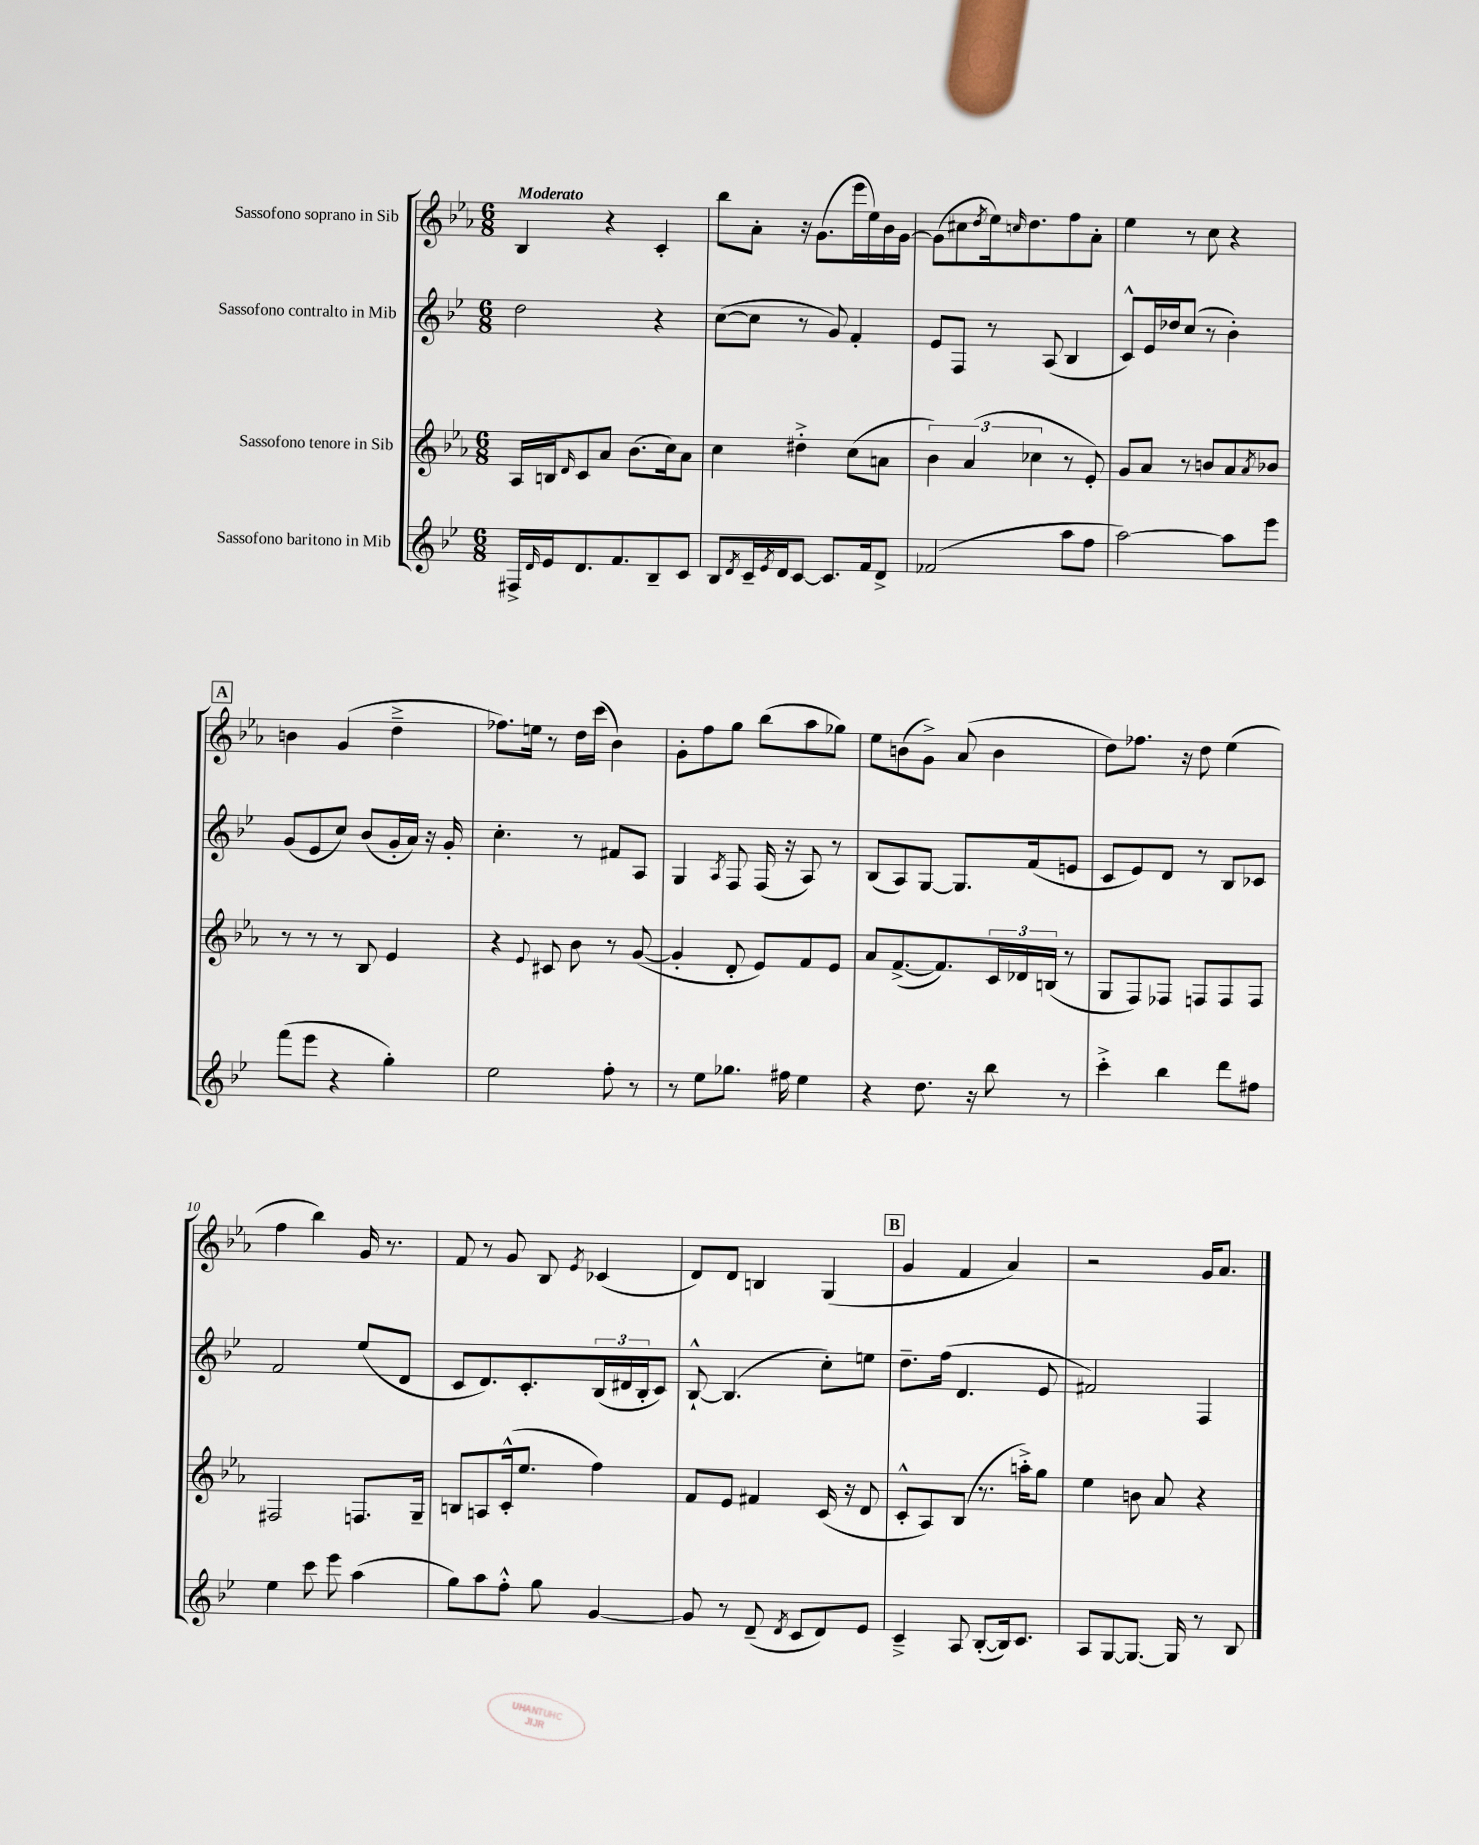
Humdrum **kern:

**kern	**kern	**kern	**kern
*staff4	*staff3	*staff2	*staff1
*clefG2	*clefG2	*clefG2	*clefG2
*k[b-e-]	*k[b-e-a-]	*k[b-e-]	*k[b-e-a-]
*M6/8	*M6/8	*M6/8	*M6/8
16F#^	16A-	2dd	4B-
16qqd	.	.	.
16e-	16B	.	.
.	16qqd	.	.
8.d	8c	.	.
.	8a-	.	4r
8.f	.	.	.
.	(8.b-	.	.
8B-~	.	4r	4c'
.	16cc)	.	.
8c	8a-	.	.
=	=	=	=
8B-	4cc	([8cc	8bb-
8qd	.	.	.
16c~	.	8cc]	8a-'
8qe-	.	.	.
16d	.	.	.
[8c	4dd#'^	8r	16r
.	.	.	(8.g
8.c]	.	8g)	.
.	(8cc	4f'	16eee-
16f	.	.	16ee-)
8d^	8a	.	16b-
.	.	.	[16g
=	=	=	=
(2f-	6b-)	8e-	(8g]
.	.	8F	8cc#
.	(6a-	.	.
.	.	.	8qdd
.	.	8r	16ee-)
.	.	.	16qqcc
.	.	.	8.dd
.	6cc-	.	.
.	.	(8A	.
8aa	8r	4B-	8ff
8ff	8e-')	.	8a-'
=	=	=	=
[2aa)	8g	8c^^)	4ee-
.	8a-	16e-	.
.	.	16dd-	.
.	8r	(8cc	8r
.	8b	8r	8cc
8aa]	8a-	4b-')	4r
.	8qa-	.	.
8eee-	8b-	.	.
=	=	=	=
(8fff	8r	(8g	4b
8eee-	8r	8e-	.
4r	8r	8cc)	(4g
.	8B-	(8b-	.
4gg')	4e-	16g'	4dd~^
.	.	16a)	.
.	.	16r	.
.	.	16g'	.
=	=	=	=
2ee-	4r	4.cc'	8.ff-)
.	.	.	16ee
.	8qqe-	.	.
.	8c#	.	8r
.	8b-	8r	16dd
.	.	.	(16ccc
8ff'	8r	8f#	4b-)
8r	([8g	8A	.
=	=	=	=
8r	4g']	4G	8g'
8ee-	.	.	8ff
.	.	8qA	.
8.gg-	8d'	8F	8gg
.	8e-)	(16F	(8bb-
16ff#	.	16r	.
4ee-	8f	8A)	8aa-
.	8e-	8r	8gg-)
=	=	=	=
4r	8a-	(8B-	8ee-
.	([8.f^	8A)	(8b
8.dd	.	[8G	8g^)
.	8.f])	.	.
.	.	8.G]	(8a-
16r	.	.	.
8bb-	24c	.	4b
.	24d-	.	.
.	.	(16f	.
.	(24B	.	.
8r	8r	8e	.
=	=	=	=
4ccc'^	8G	8c	8dd)
.	8F)	8e-)	8.ff-
4bb-	8F-	8d	.
.	.	.	16r
.	8F	8r	8dd
8ddd	8F	8B-	(4ee-
8ff#	8F	8c-	.
=	=	=	=
4ee-	2F#	2f	4ff
8ccc	.	.	4bb-)
8eee-	.	.	.
(4aa	8.F	(8ee-	16g
.	.	.	8.r
.	.	8d	.
.	16G~	.	.
=	=	=	=
8gg)	8B	8c	8f
8aa	8A	8.d)	8r
8ff'^^	(16c'^^	.	8g
.	8.ee-	8.c'	.
8gg	.	.	8B-
.	.	.	8qe-
[4g	4ff)	(24B-	(4c-
.	.	24d#	.
.	.	24B-'	.
.	.	8c)	.
=	=	=	=
8g]	8f	[8B-`^^	8d)
8r	8e-	(4.B-]	8d
(8d~	4f#	.	4B
8qd	.	.	.
8c	.	.	.
8d)	(16c	8cc')	(4G
.	16r	.	.
8e-	8d	8ee	.
=	=	=	=
4c~^	8c'^^	8.dd~	4g
.	8A-)	.	.
.	.	(16ff	.
8A	(8B-	4.d	4f
([8B-'	8.r	.	.
16B-])	.	.	4a-)
8.c	16aa'^)	.	.
.	8gg	8e-	.
=	=	=	=
8A	4ee-	2f#)	2r
[8G	.	.	.
8.G_	8b	.	.
.	8a-	.	.
16G]	.	.	.
8r	4r	4F	16g
.	.	.	8.a-
8B-	.	.	.
==	==	==	==
*-	*-	*-	*-
